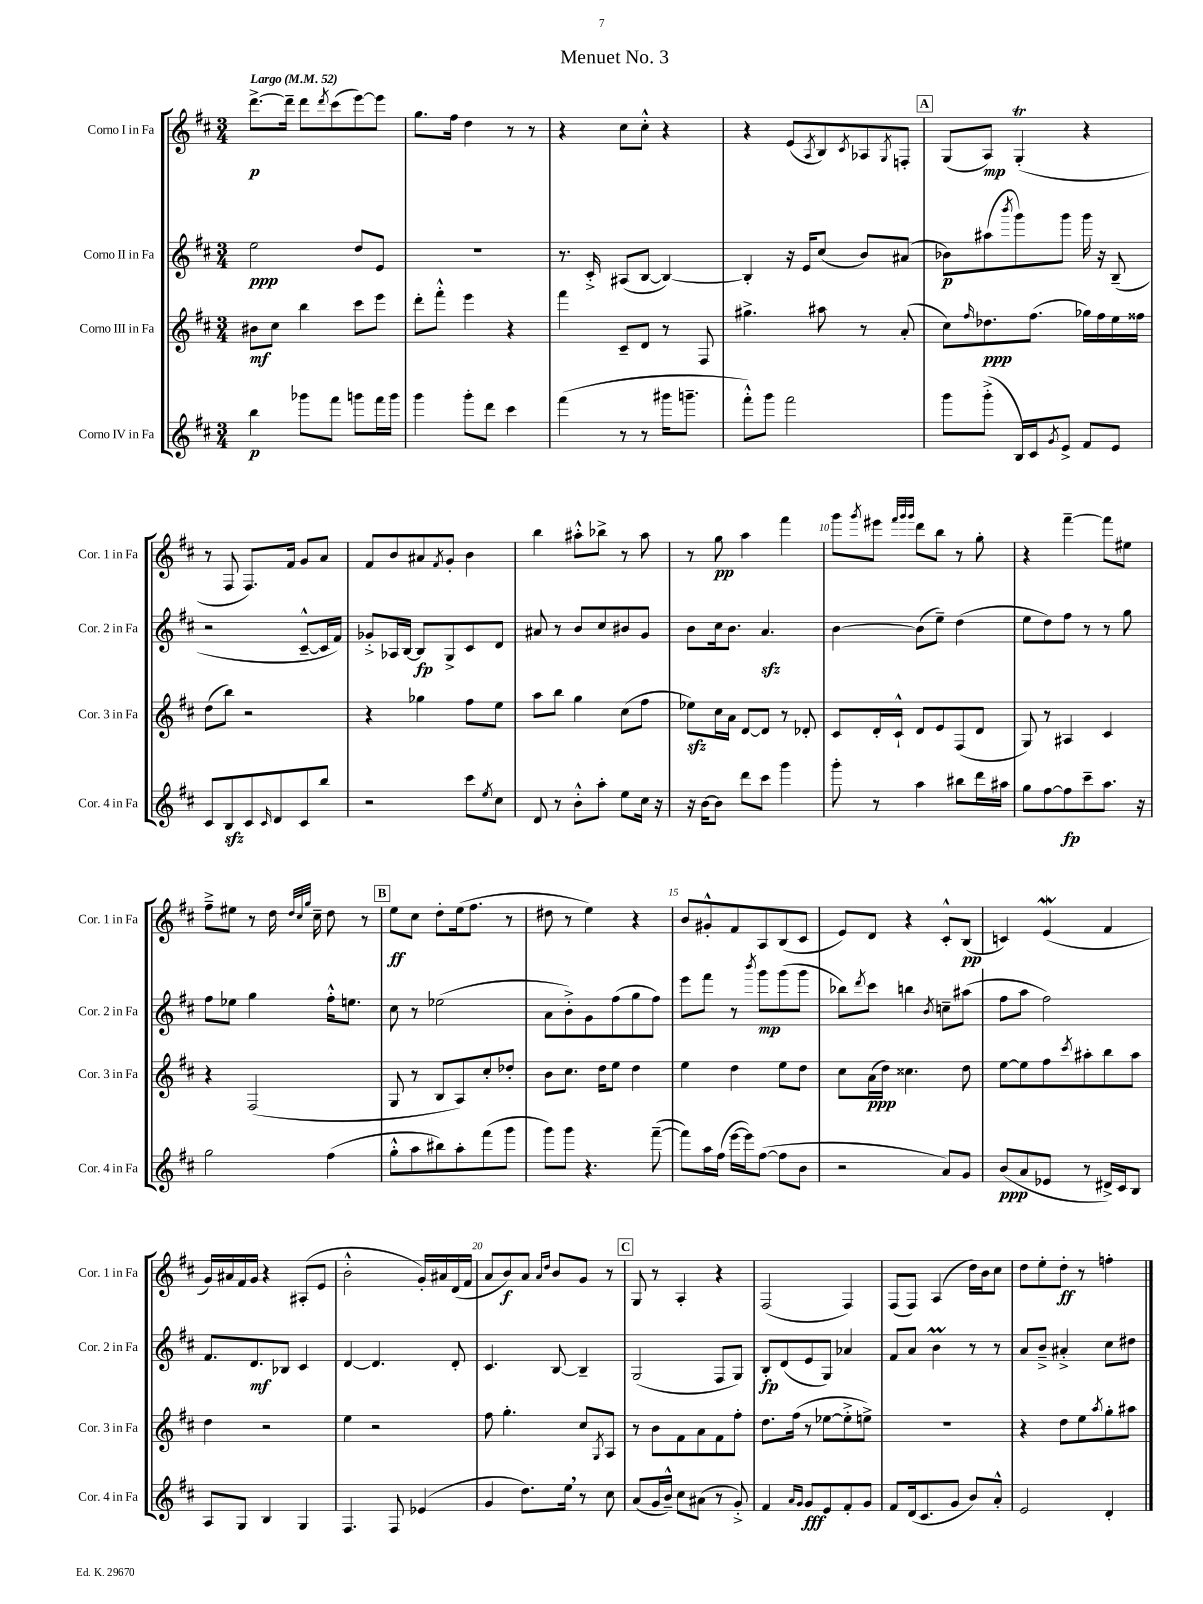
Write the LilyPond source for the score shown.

\header { title = "Menuet No. 3" }
<<
\new StaffGroup <<
\new Staff = "s0" \with { instrumentName = "Corno I in Fa" shortInstrumentName = "Cor. 1 in Fa" } {
    \clef treble \key d \major \numericTimeSignature \time 3/4 \tempo "Largo" 4 = 52
    d'''8.~->\p d'''16-- d'''8 \acciaccatura { d'''8 } cis'''8( e'''8~) e'''8 |
    g''8. fis''16 d''4 r8 r8 |
    r4 cis''8 cis''8-.-^ r4 |
    r4 e'8( \acciaccatura { a8 } b8) \acciaccatura { cis'8 } aes8 \acciaccatura { g8 } f8-. |
    \mark \markup { \box "A" } g8( a8\mp) g4-.\trill( r4 |
    r8 fis8 fis8.) fis'16 g'8 a'8 |
    fis'8 b'8 ais'8 \acciaccatura { fis'8 } g'8-. b'4 |
    b''4 ais''8-.-^ bes''8-> r8 ais''8 |
    r8 g''8\pp a''4 fis'''4 |
    g'''8 \acciaccatura { g'''8 } eis'''8 \grace { fis'''32 g'''32 g'''32 } d'''8 b''8 r8 g''8-. |
    r4 fis'''4~-- fis'''8 eis''8 |
    fis''8---> eis''8 r8 d''16 \grace { d''32 cis''32 g''32 } cis''16-- d''8 r8 |
    \mark \markup { \box "B" } e''8\ff cis''8 d''8-. e''16( fis''8. r8 |
    dis''8 r8 e''4) r4 |
    b'8 gis'8-.-^ fis'8 a8 b8( cis'8 |
    e'8) d'8 r4 cis'8-.-^ b8\pp( |
    c'4) e'4\mordent( fis'4 |
    g'16) ais'16 fis'16 g'16 r4 ais8-.( e'8 |
    b'2-.-^ g'16-.) ais'16 d'16( fis'16 |
    a'8 b'8\f) a'8 \grace { a'16 d''16 } b'8 g'8 r8 |
    \mark \markup { \box "C" } g8 r8 a4-. r4 |
    fis2( fis4) |
    fis8( fis8) a4( d''16) b'16 cis''8 |
    d''8 e''8-. d''8-.\ff r8 f''4-. \bar "|." |
}
\new Staff = "s1" \with { instrumentName = "Corno II in Fa" shortInstrumentName = "Cor. 2 in Fa" } {
    \clef treble \key d \major \numericTimeSignature \time 3/4
    e''2\ppp d''8 e'8 |
    R2. |
    r8. cis'16-.-> ais8( b8~ b4~) |
    b4-. r16 e'16 cis''8( b'8) ais'8( |
    \mark \markup { \box "A" } bes'8\p) ais''8( \acciaccatura { b'''8 } g'''8) g'''8 g'''16 r16 b8--( |
    r2 cis'8~---^ cis'16 fis'16) |
    ges'8-.-> aes16 b16~ b8\fp g8-> cis'8 d'8 |
    ais'8 r8 b'8 cis''8 bis'8 g'8 |
    b'8 cis''16 b'8. a'4.\sfz |
    b'4~ b'8( e''8--) d''4( |
    e''8 d''8) fis''8 r8 r8 g''8 |
    fis''8 ees''8 g''4 fis''16-.-^ e''8. |
    \mark \markup { \box "B" } cis''8 r8 ees''2( |
    a'8 b'8-.->) g'8 fis''8( g''8 fis''8) |
    e'''8 fis'''8 r8 \acciaccatura { b'''8 } g'''8\mp g'''8( g'''8 |
    bes''8) \acciaccatura { d'''8 } cis'''8 b''4 \acciaccatura { b'8 } c''8-- ais''8( |
    fis''8 a''8 fis''2) |
    fis'8. d'8.\mf bes8 cis'4 |
    d'4~ d'4. d'8-. |
    cis'4. b8~ b4-- |
    \mark \markup { \box "C" } g2( fis8 g8) |
    b8-.\fp d'8( e'8 g8) aes'4 |
    fis'8 a'8 b'4\prall r8 r8 |
    a'8 b'8---> ais'4-.-> cis''8 dis''8 \bar "|." |
}
\new Staff = "s2" \with { instrumentName = "Corno III in Fa" shortInstrumentName = "Cor. 3 in Fa" } {
    \clef treble \key d \major \numericTimeSignature \time 3/4
    bis'8\mf cis''8 b''4 cis'''8 e'''8 |
    d'''8-. fis'''8-.-^ e'''4 r4 |
    fis'''4 cis'8-- d'8 r8 fis8 |
    gis''4.-> ais''8 r8 a'8-.( |
    \mark \markup { \box "A" } cis''8) \grace { fis''16 } des''8.\ppp fis''8.( ges''16) fis''16 e''16 fisis''16 |
    d''8( b''8) r2 |
    r4 ges''4 fis''8 e''8 |
    a''8 b''8 g''4 cis''8( fis''8 |
    ees''8\sfz) cis''16 a'16 d'8~ d'8 r8 des'8-. |
    cis'8 d'16-. cis'16-!-^ d'8 e'8 fis8( d'8 |
    g8) r8 ais4 cis'4 |
    r4 fis2( |
    \mark \markup { \box "B" } g8 r8 b8 a8) cis''8-. des''8-. |
    b'8 cis''8. d''16 e''8 d''4 |
    e''4 d''4 e''8 d''8 |
    cis''8 a'16\ppp( d''16) cisis''4. d''8 |
    e''8~ e''8 fis''8 \acciaccatura { cis'''8 } ais''8-. b''8 ais''8 |
    d''4 r2 |
    e''4 r2 |
    fis''8 g''4.-. cis''8 \acciaccatura { g8 } a8 |
    \mark \markup { \box "C" } r8 b'8 fis'8 a'8 fis'8 fis''8-. |
    d''8. fis''16( r8 ees''8~ ees''8-.-> e''8->) |
    R2. |
    r4 d''8 e''8 \acciaccatura { a''8 } g''8-. ais''8 \bar "|." |
}
\new Staff = "s3" \with { instrumentName = "Corno IV in Fa" shortInstrumentName = "Cor. 4 in Fa" } {
    \clef treble \key d \major \numericTimeSignature \time 3/4
    b''4\p ges'''8 fis'''8 g'''8 fis'''16 g'''16 |
    g'''4 g'''8-. d'''8 cis'''4 |
    fis'''4( r8 r8 gis'''16 g'''8.-- |
    fis'''8-.-^) g'''8 fis'''2 |
    \mark \markup { \box "A" } g'''8 g'''8-.->( b16) cis'16 \acciaccatura { g'8 } e'8-> fis'8 e'8 |
    cis'8 b8\sfz cis'8 \grace { cis'16 } d'8 cis'8 b''8 |
    r2 cis'''8 \acciaccatura { e''8 } cis''8 |
    d'8 r8 b'8-.-^ a''8-. e''8 cis''16 r16 |
    r16 b'16~ b'8 d'''8 cis'''8 g'''4 |
    g'''8-. r8 a''4 bis''8 d'''16 ais''16 |
    g''8 fis''8~ fis''8\fp cis'''8-- a''8. r16 |
    g''2 fis''4( |
    \mark \markup { \box "B" } g''8-.-^ a''8 bis''8) a''8-. fis'''8( g'''8 |
    g'''8) g'''8 r4. fis'''8~--( |
    fis'''8) a''16 fis''16( e'''16~ e'''16) fis''8~( fis''8 b'8 |
    r2 a'8) g'8 |
    b'8\ppp( a'8 ees'8 r8 dis'16->) cis'16 b8 |
    a8 g8 b4 g4 |
    fis4. fis8 ees'4( |
    g'4 d''8.) e''16 \breathe r8 cis''8 |
    \mark \markup { \box "C" } a'8( g'16 b'16---^) cis''8 ais'8( r8 g'8-.->) |
    fis'4 \grace { a'16 g'16 } g'8\fff e'8 fis'8-. g'8 |
    fis'8 d'16( cis'8. g'8 b'8) a'8-.-^ |
    e'2 d'4-. \bar "|." |
}
>>
>>
\layout { \context { \Score \override BarNumber.break-visibility = ##(#f #t #t) barNumberVisibility = #(every-nth-bar-number-visible 5) } }
